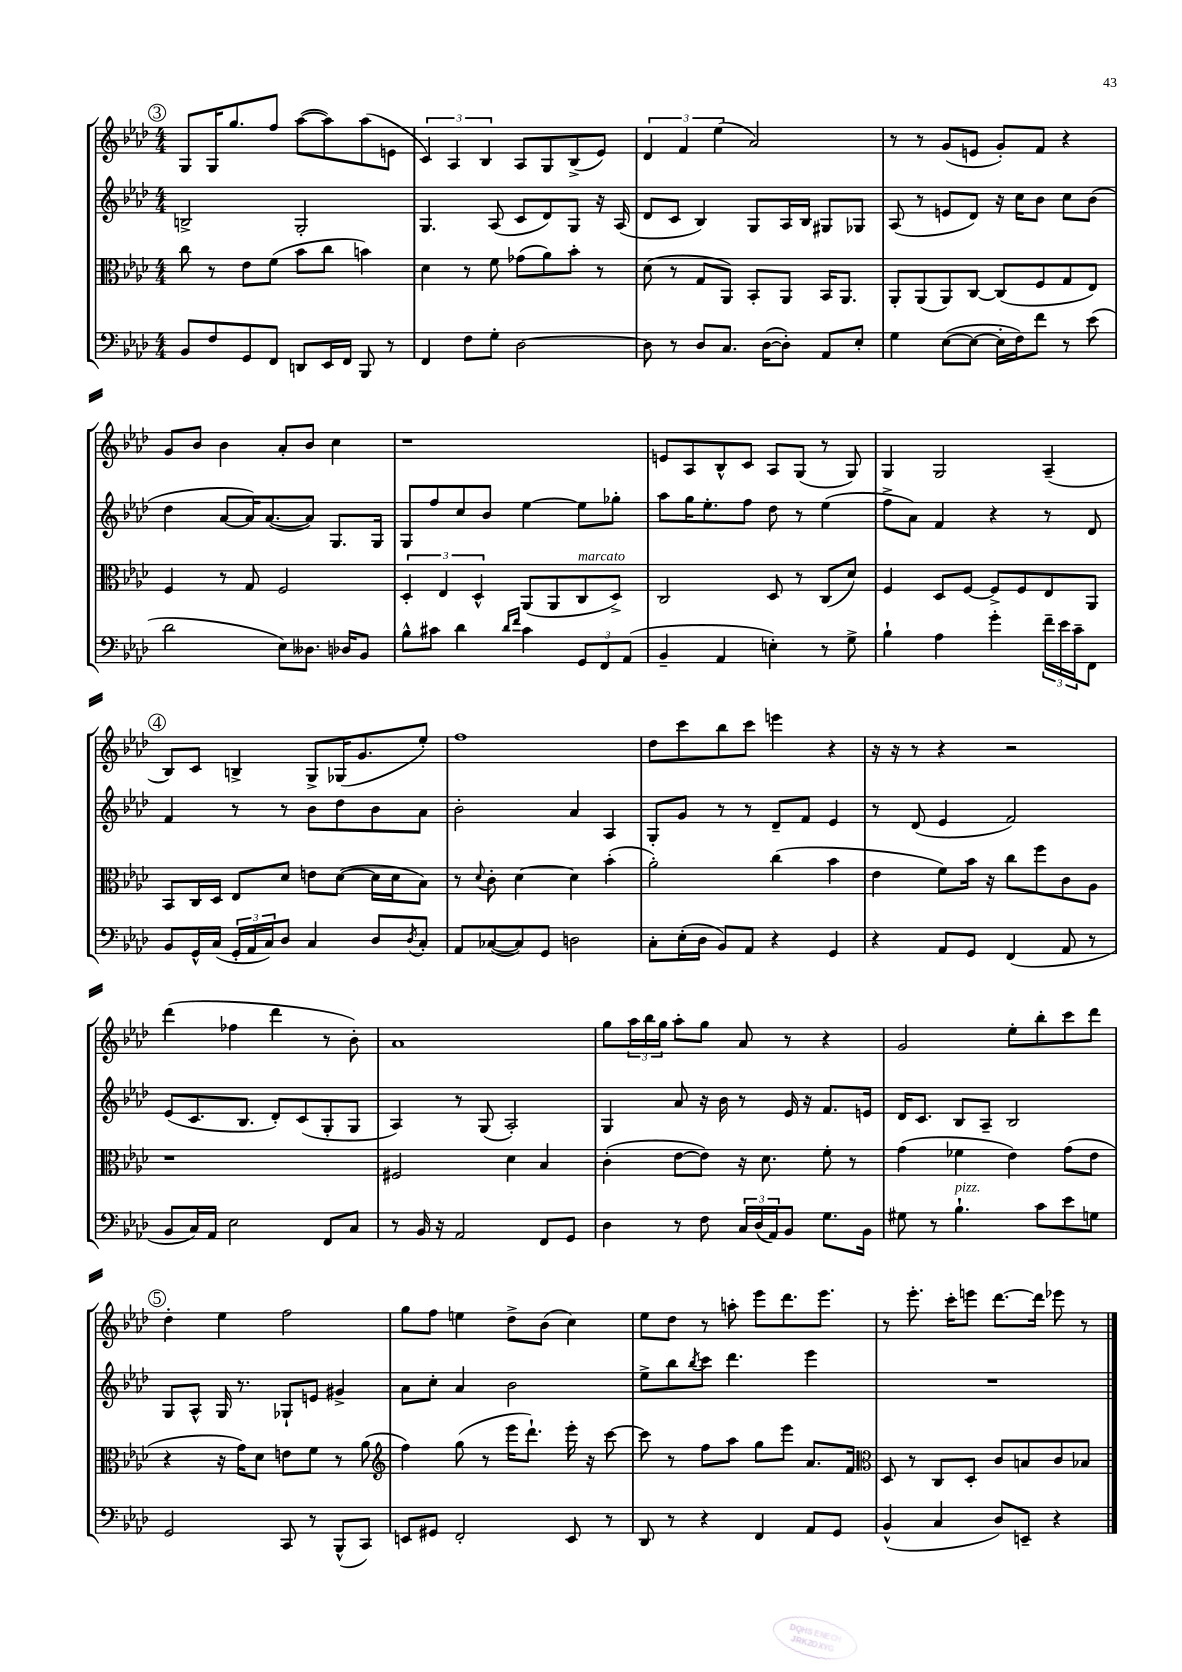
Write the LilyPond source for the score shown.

<<
\new StaffGroup <<
\new Staff = "s0" {
    \clef treble \key aes \major \numericTimeSignature \time 4/4
    \mark \markup { \circle "3" } g8 g16 g''8. f''8 aes''8~( aes''8) aes''8( e'8 |
    \tuplet 3/2 { c'4) aes4 bes4 } aes8 g8 bes8->( ees'8) |
    \tuplet 3/2 { des'4 f'4 ees''4( } aes'2) |
    r8 r8 g'8( e'8 g'8-.) f'8 r4 |
    g'8 bes'8 bes'4 aes'8-. bes'8 c''4 |
    r1 |
    e'8 aes8 bes8-^ c'8 aes8 g8( r8 g8) |
    g4 g2 aes4--( |
    \mark \markup { \circle "4" } bes8) c'8 b4-> g8-> ges16( g'8. ees''8-.) |
    f''1 |
    des''8 c'''8 bes''8 c'''8 e'''4 r4 |
    r16 r16 r8 r4 r2 |
    des'''4( fes''4 des'''4 r8 bes'8-.) |
    aes'1 |
    g''8 \tuplet 3/2 { aes''16 bes''16 g''16 } aes''8-. g''8 aes'8 r8 r4 |
    g'2 ees''8-. bes''8-. c'''8 des'''8 |
    \mark \markup { \circle "5" } des''4-. ees''4 f''2 |
    g''8 f''8 e''4 des''8-> bes'8( c''4) |
    ees''8 des''8 r8 a''8-. ees'''8 des'''8. ees'''8. |
    r8 ees'''8.-. c'''16-. e'''8 des'''8.~ des'''16 ees'''8 r8 \bar "|." |
}
\new Staff = "s1" {
    \clef treble \key aes \major \numericTimeSignature \time 4/4
    \mark \markup { \circle "3" } b2-> g2-. |
    g4. aes8( c'8 des'8) g8 r16 aes16( |
    des'8 c'8 bes4) g8 aes16 bes16 gis8 ges8 |
    aes8( r8 e'8 des'8) r16 c''16 bes'8 c''8 bes'8( |
    des''4 aes'8~ aes'16) aes'8.~( aes'8) g8. g16 |
    g8 f''8 c''8 bes'8 ees''4~ ees''8 ges''8-. |
    aes''8 g''16 ees''8.-. f''8 des''8 r8 ees''4( |
    f''8-> aes'8) f'4 r4 r8 des'8 |
    \mark \markup { \circle "4" } f'4 r8 r8 bes'8 des''8 bes'8 aes'8 |
    bes'2-. aes'4 aes4 |
    g8-. g'8 r8 r8 des'8-- f'8 ees'4 |
    r8 des'8( ees'4 f'2) |
    ees'8( c'8. bes8. des'8-.) c'8( g8-. g8 |
    aes4) r8 g8( aes2-.) |
    g4 aes'8 r16 bes'16 r8 ees'16 r16 f'8. e'16 |
    des'16 c'8. bes8 aes8-- bes2 |
    \mark \markup { \circle "5" } g8 aes8-^ g16 r8. ges8-! e'8 gis'4-> |
    aes'8 c''8-. aes'4 bes'2 |
    ees''8-> bes''8 \acciaccatura { bes''8 } c'''8 des'''4. ees'''4 |
    R1 \bar "|." |
}
\new Staff = "s2" {
    \clef alto \key aes \major \numericTimeSignature \time 4/4
    \mark \markup { \circle "3" } c''8 r8 ees'8 f'8( bes'8 c''8 b'4) |
    des'4 r8 f'8 ges'8( aes'8) bes'8-. r8 |
    des'8( r8 g8 aes,8) bes,8-. aes,8 bes,16 aes,8. |
    aes,8-. aes,8( aes,8) c8~ c8( f8 g8 ees8) |
    f4 r8 g8 f2 |
    \tuplet 3/2 { des4-. ees4 des4-^ } aes,8( aes,8 c8^\markup { \italic "marcato" } des8->) |
    c2 des8 r8 c8( des'8) |
    f4 des8 f8~ f8-> f8 ees8 aes,8 |
    \mark \markup { \circle "4" } bes,8 c16 des16 ees8 des'8 e'8 des'8~( des'16 des'16 bes8) |
    r8 \appoggiatura { des'8 } c'8-. des'4~ des'4 bes'4-.( |
    aes'2-.) c''4( bes'4 |
    ees'4 f'8) bes'16 r16 c''8 f''8 c'8 aes8 |
    r1 |
    fis2 des'4 bes4 |
    c'4-.( ees'8~ ees'8) r16 des'8. f'8-. r8 |
    g'4( fes'4 ees'4) g'8( ees'8 |
    \mark \markup { \circle "5" } r4 r16 g'16) des'8 e'8 f'8 r8 aes'8( |
    \clef treble f''4) g''8( r8 ees'''16 des'''8.-!) ees'''16-. r16 c'''8~ |
    c'''8 r8 f''8 aes''8 g''8 ees'''8 aes'8. f'16 |
    \clef alto des8 r8 c8 des8-. c'8 b8 c'8 bes8 \bar "|." |
}
\new Staff = "s3" {
    \clef bass \key aes \major \numericTimeSignature \time 4/4
    \mark \markup { \circle "3" } bes,8 f8 g,8 f,8 d,8 ees,16 f,16 bes,,8 r8 |
    f,4 f8 g8-. des2~ |
    des8 r8 des8 c8. des16~( des8-.) aes,8 ees8-. |
    g4 ees8~( ees8~ ees16-. f16) f'8 r8 ees'8( |
    des'2 ees8) deses8. des16 bes,8 |
    bes8-^ cis'8 des'4 \grace { des'16 f'16 } cis'4 \tuplet 3/2 { g,8 f,8 aes,8( } |
    bes,4-- aes,4 e4-.) r8 g8-> |
    bes4-! aes4 g'4-. \tuplet 3/2 { f'16-- ees'16 c'16-- } f,8 |
    \mark \markup { \circle "4" } bes,8 g,16-^ c16( \tuplet 3/2 { g,16-. aes,16 c16) } des8 c4 des8 \acciaccatura { des8 } c8-. |
    aes,8 ces8~( ces8) g,8 d2 |
    c8-. ees16-.( des16 bes,8) aes,8 r4 g,4 |
    r4 aes,8 g,8 f,4( aes,8 r8 |
    bes,8 c16) aes,16 ees2 f,8 c8 |
    r8 bes,16 r16 aes,2 f,8 g,8 |
    des4 r8 f8 \tuplet 3/2 { c16 des16( aes,16) } bes,8 g8. bes,16 |
    gis8 r8 bes4.-!^\markup { \italic "pizz." } c'8 ees'8 g8 |
    \mark \markup { \circle "5" } g,2 c,8 r8 bes,,8-^( c,8) |
    e,8 gis,8 f,2-. e,8 r8 |
    des,8 r8 r4 f,4 aes,8 g,8 |
    bes,4-^( c4 des8) e,8-- r4 \bar "|." |
}
>>
>>
\layout { \context { \Score \remove "Bar_number_engraver" } }
